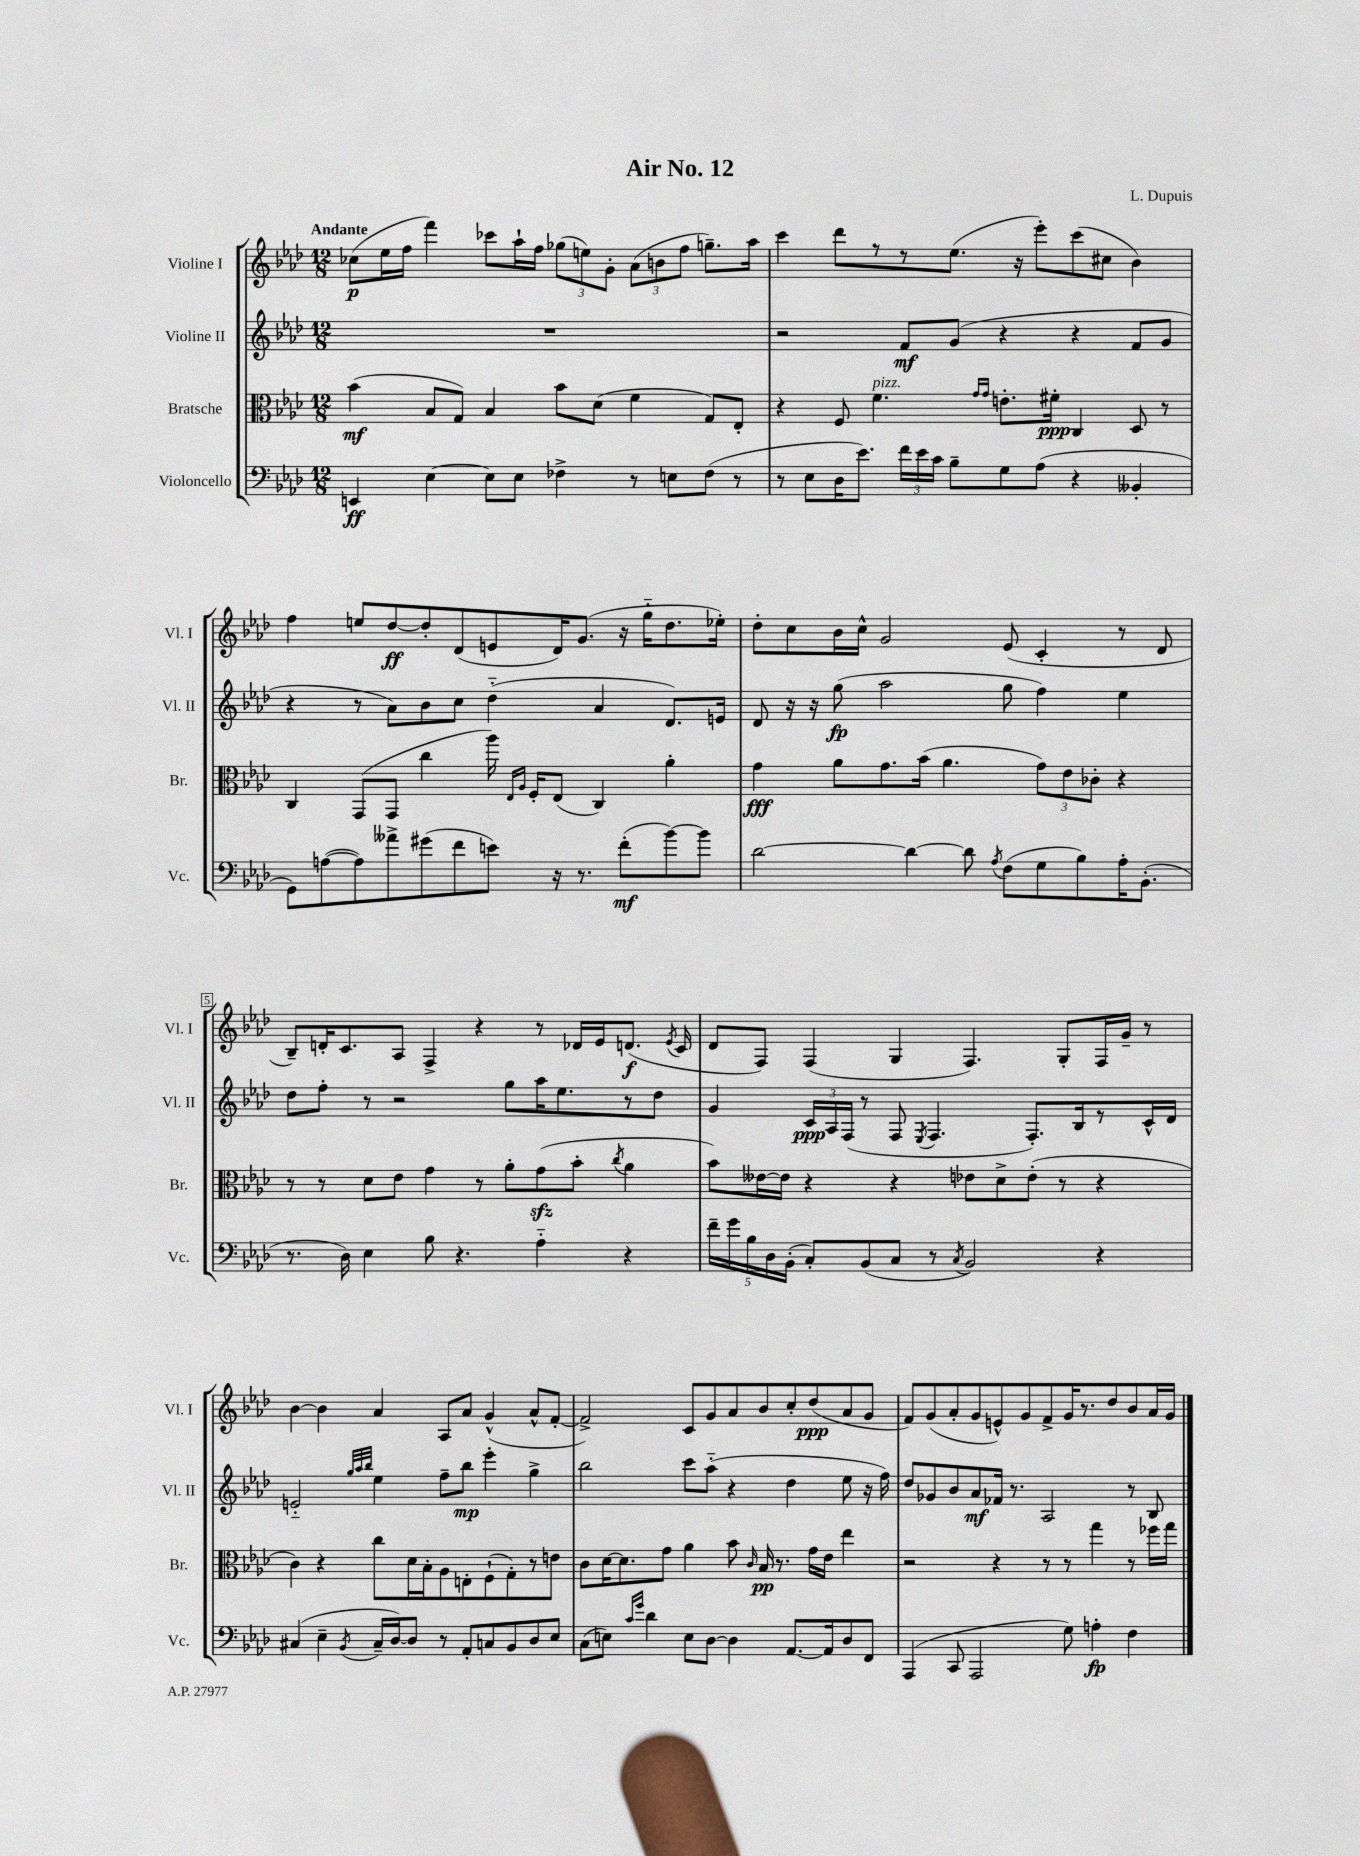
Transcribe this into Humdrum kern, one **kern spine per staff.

**kern	**kern	**kern	**kern
*staff4	*staff3	*staff2	*staff1
*clefF4	*clefC3	*clefG2	*clefG2
*k[b-e-a-d-]	*k[b-e-a-d-]	*k[b-e-a-d-]	*k[b-e-a-d-]
*M12/8	*M12/8	*M12/8	*M12/8
4EE	(4b-	1.r	(8cc-
.	.	.	16ee-
.	.	.	16ff
[4E-	8B-	.	4fff)
.	8G)	.	.
8E-]	4B-	.	8ccc-
8E-	.	.	16aa-`
.	.	.	16ff
4F-^	8b-	.	(12gg-
.	.	.	12ee)
.	(8d-	.	.
.	.	.	12g'
8r	4f	.	(12a-
.	.	.	12b
8E	.	.	.
.	.	.	12ff
(8F-	8G)	.	8.gg~)
8r	8E-'	.	.
.	.	.	16aa-
=	=	=	=
8r	4r	2r	4ccc
8E-	.	.	.
16D-	8F	.	8ddd-
8.e-)	.	.	.
.	4.f	.	8r
24f	.	8f	8r
24e-	.	.	.
24c	.	.	.
8B-~	.	(8g	(8.ee-
.	16qqg	.	.
.	16qqg	.	.
8G	8.e'	4r	.
.	.	.	16r
(8A-	.	.	8eee-')
.	16f#'	.	.
4r	4C	4r	(8ccc
.	.	.	8cc#
4BB--'	8D-	8f	4b-)
.	8r	8g	.
=	=	=	=
8GG)	4C	4r	4ff
([8A	.	.	.
8A])	(8GG	8r	8ee
8a--^	8GG	8a-)	[8dd-
(8g#	4cc	8b-	8dd-']
8f	.	8cc	(8d-
8e)	16aa-)	(4dd-'~	8e
.	16qqE-	.	.
.	16qqA-	.	.
.	16F'	.	.
16r	(8E-	.	16d-)
8.r	.	.	(8.g
.	4C)	4a-	.
(8f'	.	.	16r
.	.	.	16gg'~
[8b-)	4a-'	8.d-)	8.dd-
8b-]	.	.	.
.	.	16e	16ee-')
=	=	=	=
[2d-	4g	8d-	8dd-'
.	.	16r	8cc
.	.	16r	.
.	8a-	(8gg	16b-
.	.	.	16cc^^
.	8.g	2aa-	2g
4d-_	.	.	.
.	(16b-	.	.
.	4.a-	.	.
8d-]	.	.	.
8qA-	.	.	.
(8F	.	8gg	(8e-
8G	12g)	4ff)	4c'
.	12e-	.	.
8B-)	.	.	.
.	12c-'	.	.
16A-'	4r	4ee-	8r
(8.BB-'	.	.	.
.	.	.	8d-
=	=	=	=
8.r	8r	8dd-	8B-~)
.	8r	8ff'	16d'
16D-)	.	.	8.c
4E-	8d-	8r	.
.	8e-	2r	8A-
8B-	4g	.	4F^
4.r	.	.	.
.	8r	.	4r
.	8a-'	8gg	.
4A-'~	(8g	16aa-	8r
.	.	8.ee-	.
.	8b-'	.	16d-
.	.	.	16e-
.	8qcc	.	.
4r	4a-	8r	(8.d
.	.	8dd-	.
.	.	.	8qe-
.	.	.	16c
=	=	=	=
20f~	8b-)	4g	8d-
20g	.	.	.
20B-	.	.	.
.	[16e--	.	8F)
20D-	.	.	.
.	16e--]	.	.
(20BB-'	.	.	.
8C')	4r	24c	(4F
.	.	24A-	.
.	.	(24F	.
(8BB-	.	8r	.
8C	4r	8F	4G
.	.	8qE-	.
8r	.	4.F	.
8qC	.	.	.
2BB-)	8e-	.	4.F)
.	8d-^	.	.
.	(8e-'	8.F')	.
.	8r	.	8G'
.	.	16B-	.
4r	4r	8r	16F
.	.	.	16g~
.	.	16c^^	8r
.	.	16d-	.
=	=	=	=
(4C#	4c)	2e'~	[4b-
4E-~	4r	.	4b-]
.	.	32qqgg	.
.	.	32qqaa-	.
8qBB-	.	32qqbb-	.
16C#~	8cc	4ee-	4a-
[16D-)	.	.	.
8D-]	16d-	.	.
.	16B-'	.	.
8r	8A-	8ff~	8A-
8AA-'	8E'	8bb-	8a-
8C	(8F`	4eee-'	(4g^^
8BB-	8G')	.	.
8D-	8r	4gg^	8a-^^
8E-	8e	.	[8f'
=	=	=	=
(8C	8c	2bb-	2f^])
8E)	[16d-	.	.
.	8.d-]	.	.
16qqc	.	.	.
16qqg	.	.	.
4d-	.	.	.
.	8g	.	.
8E	4a-	8ccc	8c
[8D-	.	(8aa-'~	8g
4D-]	8b-	4r	8a-
.	16qqc	.	.
.	16B-	.	8b-
.	8.r	.	.
[8.AA-	.	4dd-	8cc'
.	16g	.	(8dd-
16AA-]	16e-	.	.
8D-	4ee-	8ee-	8a-
8FF	.	16r	8g
.	.	16ff)	.
=	=	=	=
(4AAA-	2r	8dd-	8f)
.	.	8g-	(8g
8CC	.	8b-	8a-'
2AAA-	.	8a-	8g
.	4r	16f-	8e^^)
.	.	8.r	.
.	.	.	8g
.	8r	2A-	8f^
8G)	8r	.	16g
.	.	.	8.r
4A'	4gg	.	.
.	.	.	8dd-
4F	8r	8r	8b-
.	16ff-	8B-	16a-
.	16gg	.	16g
==	==	==	==
*-	*-	*-	*-
